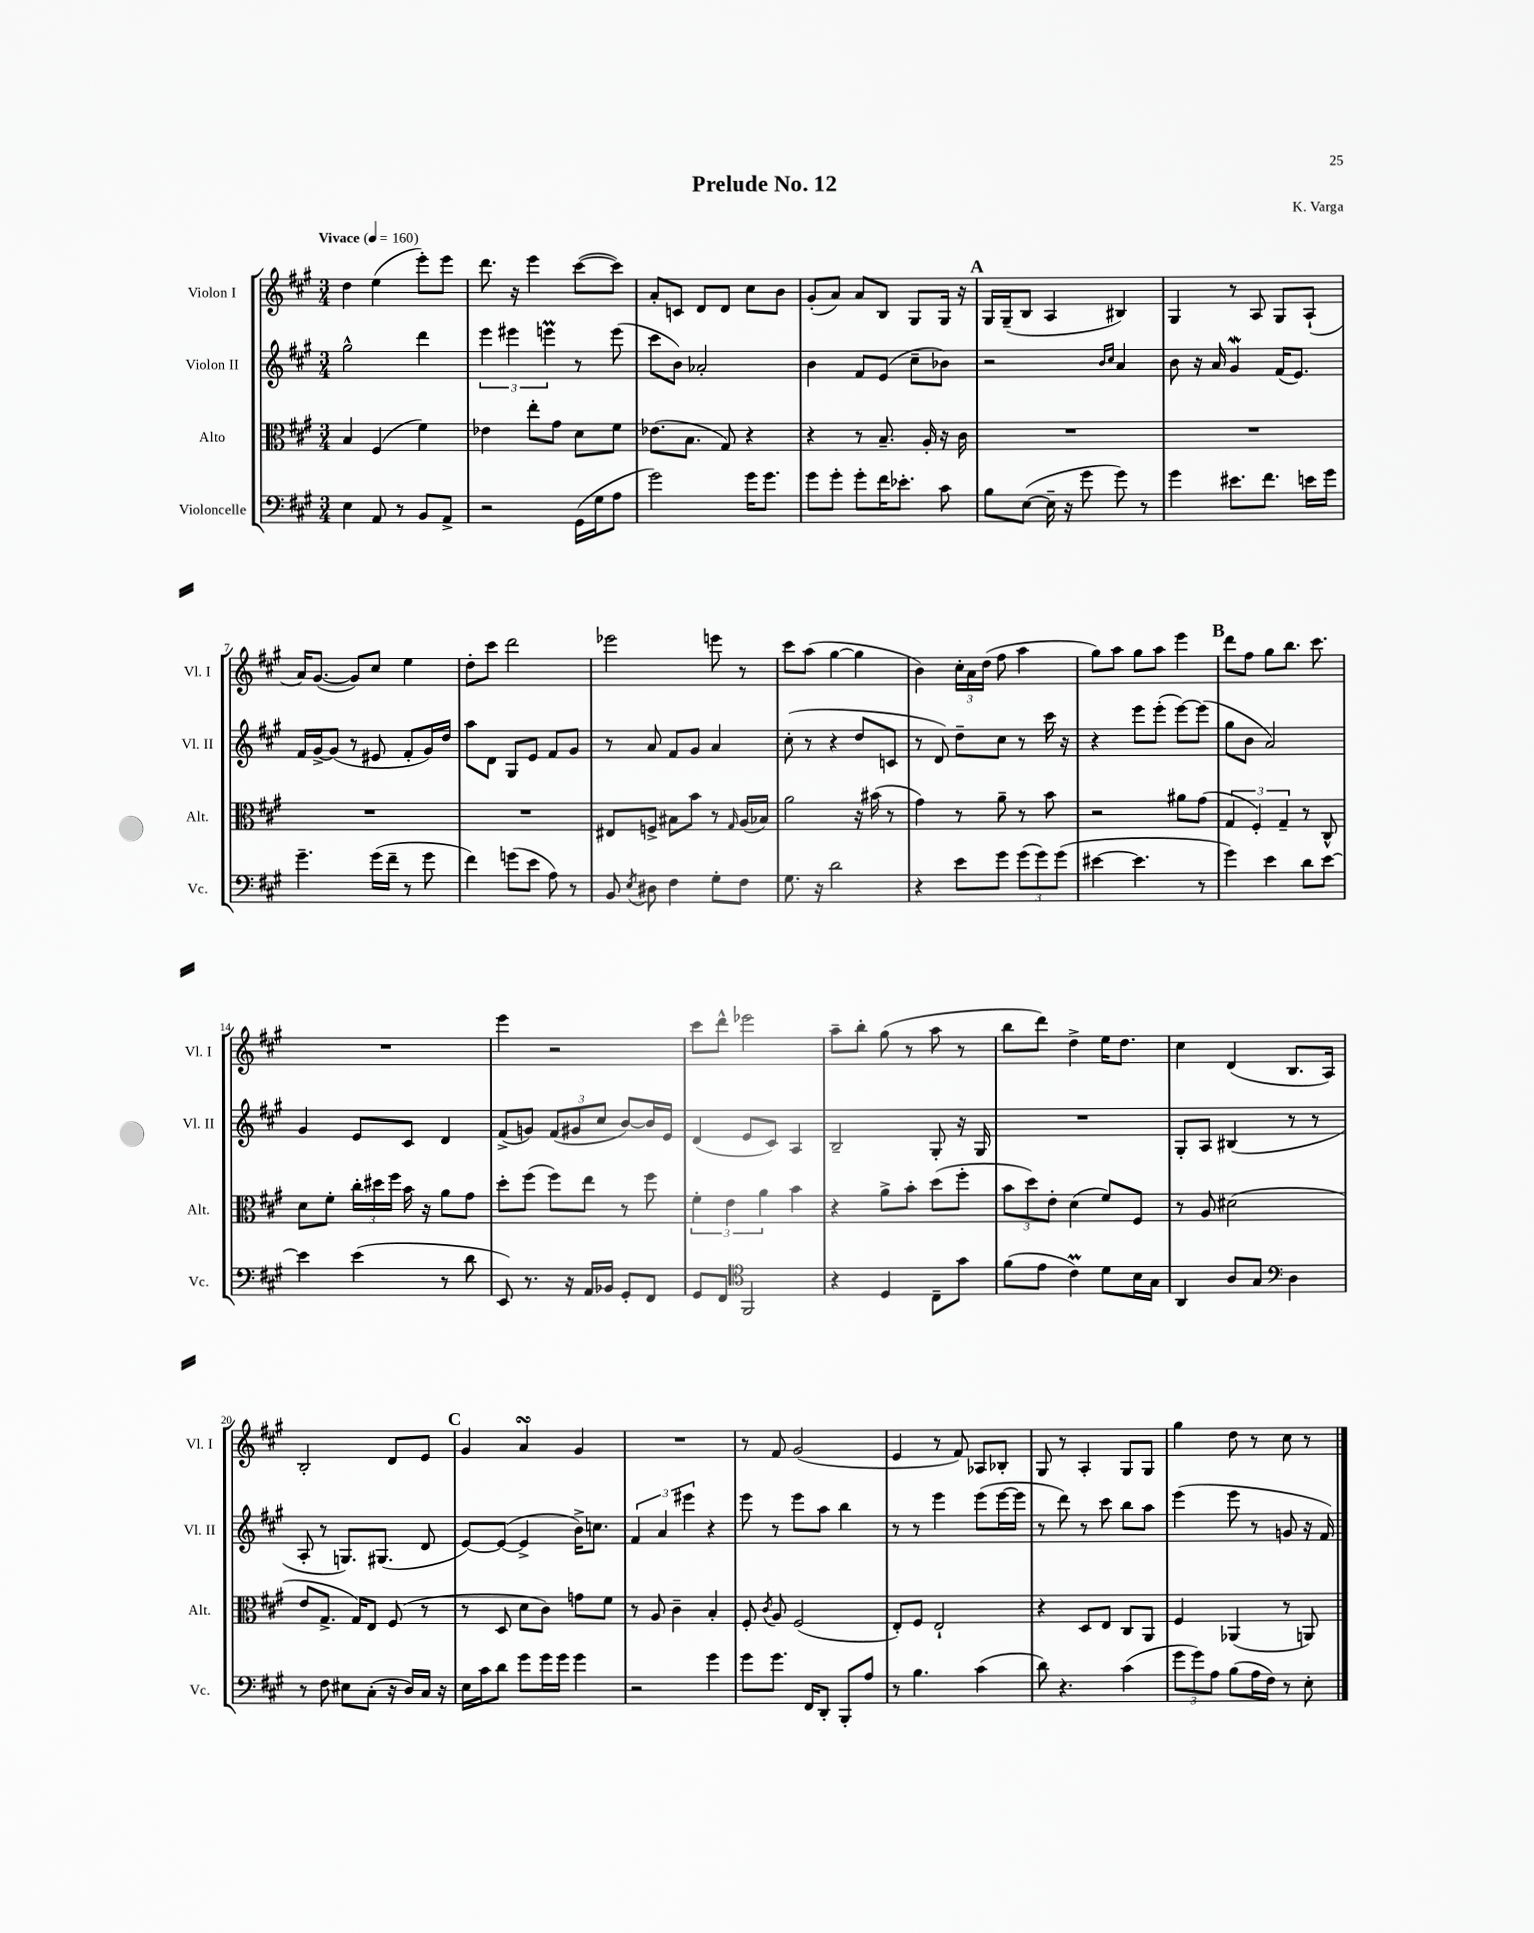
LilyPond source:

\header { title = "Prelude No. 12" composer = "K. Varga" }
<<
\new StaffGroup <<
\new Staff = "s0" \with { instrumentName = "Violon I" shortInstrumentName = "Vl. I" } {
    \clef treble \key a \major \numericTimeSignature \time 3/4 \tempo "Vivace" 4 = 160
    \autoBeamOff d''4 e''4( e'''8[-.) e'''8] |
    d'''8. r16 e'''4 cis'''8[~( cis'''8]) |
    a'8[-. c'8] d'8[ d'8] cis''8[ b'8] |
    gis'8[-.( a'8]) a'8[ b8] gis8[ gis16] r16 |
    \mark \markup { \bold "A" } gis16[ gis16--( b8] a4 bis4) |
    gis4 r8 a8 gis8[ a8]-!( |
    a'16[) gis'8.]~( gis'8[) cis''8] e''4 |
    d''8[-. cis'''8] d'''2 |
    ees'''2 e'''8 r8 |
    cis'''8[ a''8]( gis''4~ gis''4 |
    b'4) \tuplet 3/2 { cis''16[-. a'16 d''16]( } fis''8 a''4 |
    gis''8[) a''8] gis''8[ a''8] e'''4 |
    \mark \markup { \bold "B" } d'''8[ fis''8] gis''8[ b''8.] cis'''8. |
    R2. |
    e'''4 r2 |
    cis'''8[ d'''8]-^ ees'''2 |
    a''8[-- b''8]-. gis''8( r8 a''8 r8 |
    b''8[ d'''8]) d''4-> e''16[ d''8.] |
    cis''4 d'4( b8.[ a16]) |
    b2-. d'8[ e'8] |
    \mark \markup { \bold "C" } gis'4 a'4\turn gis'4 |
    R2. |
    r8 fis'8 gis'2( |
    e'4 r8 fis'8) aes8[ bes8]-. |
    gis8 r8 a4-. gis8[ gis8] |
    gis''4 d''8 r8 cis''8 r8 \bar "|." |
}
\new Staff = "s1" \with { instrumentName = "Violon II" shortInstrumentName = "Vl. II" } {
    \clef treble \key a \major \numericTimeSignature \time 3/4
    \autoBeamOff gis''2-^ d'''4 |
    \tuplet 3/2 { e'''4 eis'''4 e'''4\prall } r8 e'''8( |
    cis'''8[ b'8]) aes'2-. |
    b'4 fis'8[ e'8]( cis''8[-- bes'8]) |
    \mark \markup { \bold "A" } r2 \grace { b'16[ cis''16] } a'4 |
    b'8 r16 a'16 gis'4\mordent fis'16[( e'8.]) |
    fis'16[ gis'16~-> gis'8]( r8 eis'8 fis'8[-. gis'16) d''16] |
    a''8[ d'8] gis8[ e'8] fis'8[ gis'8] |
    r8 a'8 fis'8[ gis'8] a'4 |
    cis''8-.( r8 r4 d''8[ c'8] |
    r8 d'8) d''8[-- cis''8] r8 cis'''16 r16 |
    r4 e'''8[ e'''8]-.( e'''8[~) e'''8]( |
    \mark \markup { \bold "B" } gis''8[ b'8] a'2) |
    gis'4 e'8[ cis'8] d'4 |
    fis'8[->( g'8]) \tuplet 3/2 { fis'8[( gis'8 cis''8] } b'8[~) b'16 e'16] |
    d'4( e'8[ cis'8]) a4 |
    b2-- gis8-. r16 gis16 |
    R2. |
    gis8[-. a8] bis4( r8 r8 |
    a8-. r8 g8.[) gis8.]( d'8 |
    \mark \markup { \bold "C" } e'8[~) e'8]~( e'4-> b'16[->) c''8.] |
    \tuplet 3/2 { fis'4 a'4 eis'''4 } r4 |
    e'''8 r8 e'''8[ a''8] b''4 |
    r8 r8 e'''4 e'''8[( e'''16~ e'''16] |
    r8 d'''8) r8 cis'''8 b''8[ a''8] |
    e'''4( e'''8 r8 g'8 r16 fis'16) \bar "|." |
}
\new Staff = "s2" \with { instrumentName = "Alto" shortInstrumentName = "Alt." } {
    \clef alto \key a \major \numericTimeSignature \time 3/4
    \autoBeamOff b4 fis4( fis'4) |
    ees'4 e''8[-. gis'8] d'8[ fis'8] |
    ees'8.[( b8.] gis8) r4 |
    r4 r8 b8.-- a16-. r16 cis'16 |
    \mark \markup { \bold "A" } R2. |
    R2. |
    R2. |
    R2. |
    eis8[ f8]-> bis8[ b'8] r8 \grace { gis16 } a16[( bes16]) |
    a'2 r16 bis'16( r8 |
    gis'4) r8 a'8-- r8 b'8 |
    r2 ais'8[ gis'8]( |
    \mark \markup { \bold "B" } \tuplet 3/2 { gis4 fis4-.) gis4-- } r8 cis8-^ |
    d'8[ fis'8]-. \tuplet 3/2 { cis''16[-. dis''16 fis''16] } b'16 r16 a'8[ gis'8] |
    d''8[-. fis''8]( fis''8[) e''8] r8 fis''8 |
    \tuplet 3/2 { fis'4-. e'4 a'4 } b'4 |
    r4 a'8[-> b'8]-. d''8[( fis''8]-. |
    \tuplet 3/2 { b'8[ d''8) e'8]-. } d'4( fis'8[) fis8] |
    r8 a8 dis'2( |
    e'8[ gis8.]-> gis16[) e8] fis8( r8 |
    \mark \markup { \bold "C" } r8 d8 d'8[ cis'8]) g'8[ fis'8] |
    r8 a8 cis'4-- b4-. |
    fis8-. \acciaccatura { cis'8 } a8 fis2( |
    e8[-.) fis8] e2-! |
    r4 d8[ e8] cis8[ a,8] |
    fis4 aes,4( r8 a,8) \bar "|." |
}
\new Staff = "s3" \with { instrumentName = "Violoncelle" shortInstrumentName = "Vc." } {
    \clef bass \key a \major \numericTimeSignature \time 3/4
    \autoBeamOff e4 a,8 r8 b,8[ a,8]-> |
    r2 gis,16[( gis16 a8] |
    gis'2) gis'16[ gis'8.] |
    gis'8[ gis'8]-. gis'8[-. fis'16 ees'8.]-. cis'8 |
    \mark \markup { \bold "A" } b8[ e8]~( e16-- r16 gis'8 gis'8) r8 |
    gis'4 eis'8.[ fis'8.] e'16[ gis'16] |
    gis'4.-- gis'16[( fis'16]-- r8 gis'8 |
    fis'4) g'8[( e'8] a8) r8 |
    b,8 \acciaccatura { e8 } dis8 fis4 gis8[-. fis8] |
    gis8. r16 d'2 |
    r4 e'8[ gis'8] \tuplet 3/2 { gis'8[( gis'8) gis'8]( } |
    eis'4~ eis'4. r8 |
    \mark \markup { \bold "B" } gis'4) e'4 d'8[ e'8]~ |
    e'4 e'4( r8 d'8 |
    e,8) r8. r16 a,16[ bes,16] gis,8[-. fis,8] |
    gis,8[ fis,8] \clef tenor fis,2 |
    r4 d4 cis8[-- gis'8] |
    fis'8[( e'8] cis'4\prall) d'8[ b16 gis16] |
    a,4 a8[ gis8] \clef bass d4 |
    r8 fis8 eis8[ cis8]-.( r16 d16[) cis16] r16 |
    \mark \markup { \bold "C" } e16[ cis'16 d'8] gis'8[ gis'16 gis'16] gis'4 |
    r2 gis'4 |
    gis'8[ gis'8.] fis,16[ d,8]-. b,,8[-. a8] |
    r8 b4. cis'4( |
    d'8) r4. cis'4( |
    \tuplet 3/2 { gis'8[ gis'8) a8] } b8[( a16 fis16]) r8 e8-. \bar "|." |
}
>>
>>
